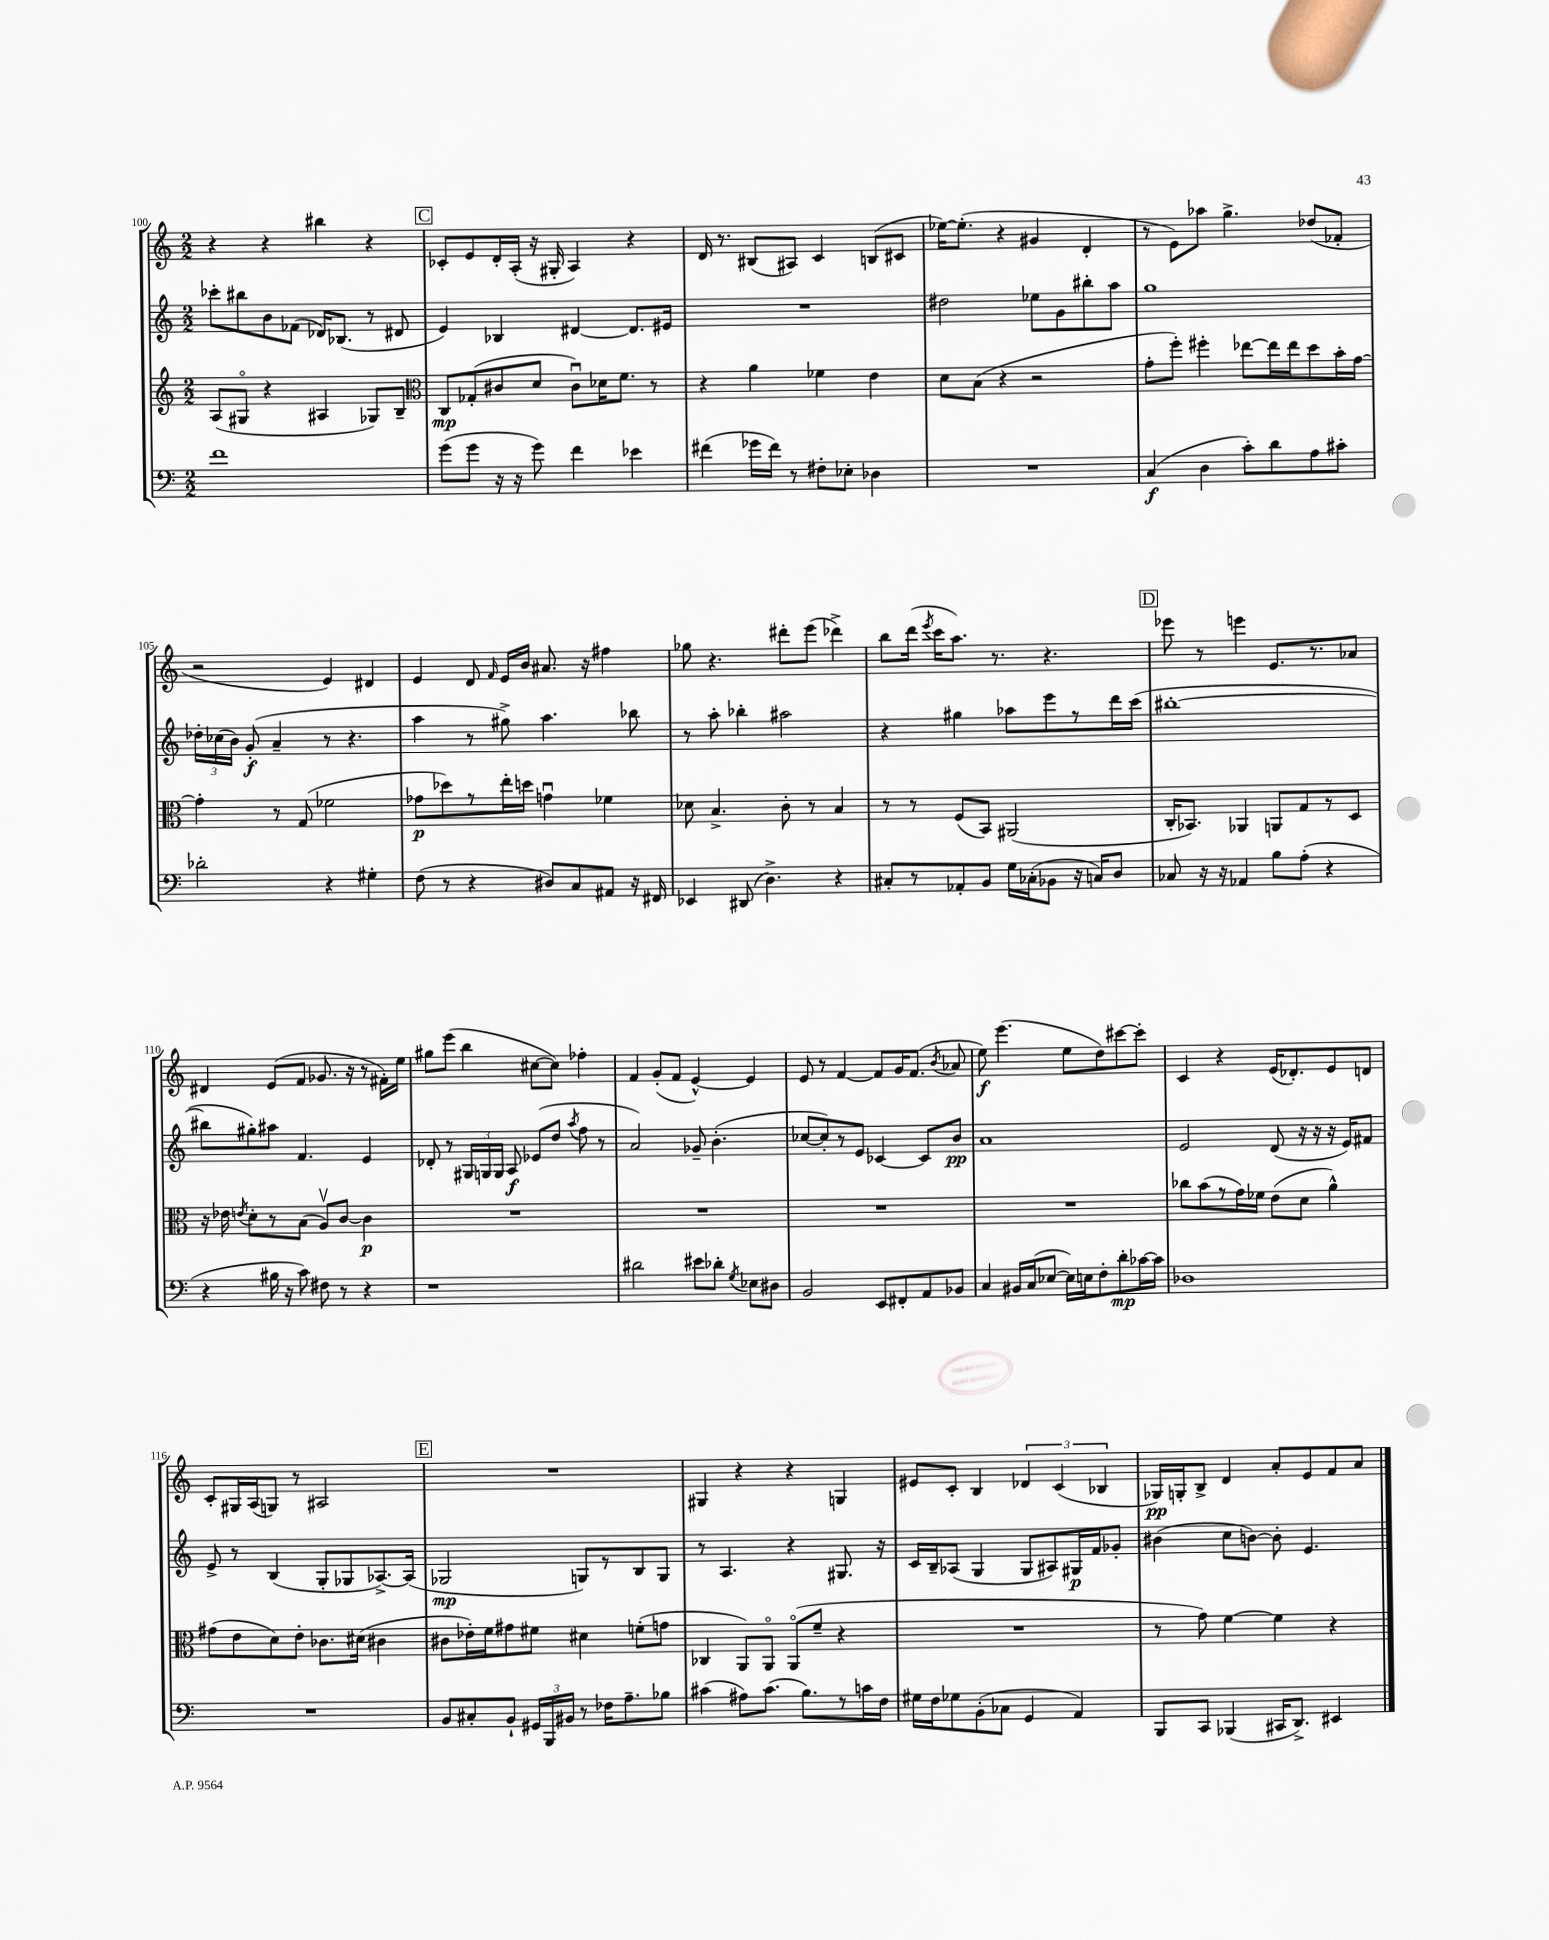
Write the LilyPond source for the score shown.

<<
\new StaffGroup <<
\new Staff = "s0" {
    \clef treble \key c \major \numericTimeSignature \time 2/2
    \autoBeamOff r4 r4 bis''4 r4 |
    \mark \markup { \box "C" } ces'8[-. e'8 d'16-. a16]-.( r16 gis16-. a4) r4 |
    d'16 r8. bis8[( ais8]) c'4 b8[( cis'8] |
    ees''16[~) ees''8.]-.( r4 gis'4 d'4-. |
    r8 e'8[) aes''8] g''4.-> des''8[( fes'8]-. |
    r2 e'4) dis'4 |
    e'4 d'8 \grace { f'16 } e'16[ b'16] ais'8. r16 fis''4 |
    ges''8 r4. dis'''8[-. e'''8]( des'''4->) |
    b''8[ d'''16]( \acciaccatura { e'''8 } c'''16[ a''8.]) r8. r4. |
    \mark \markup { \box "D" } ees'''8 r8 e'''4 e'8.[ r8. aes'8] |
    dis'4 e'8[( f'8] ges'8. r16 r8 fis'16[-.) e''16] |
    gis''8[ e'''8]( b''4 cis''8[~ cis''8]) fes''4-. |
    f'4 g'8[-.( f'8] e'4~-^) e'4 |
    e'8 r8 f'4~ f'8[ g'16 f'8.]( \acciaccatura { b'8 } aes'8 |
    e''8\f) e'''4.( e''8[ d''8) cis'''8~ cis'''8]-. |
    c'4 r4 e'16[( des'8.-.) e'8 d'8] |
    c'8[-. gis16 a16( g8]) r8 ais2 |
    \mark \markup { \box "E" } R1 |
    gis4 r4 r4 g4 |
    eis'8[ c'8]-. b4 \tuplet 3/2 { des'4 c'4( bes4 } |
    ges16[\pp) g16-. b8]-> d'4 a'8[-. e'8 f'8 a'8] \bar "|." |
}
\new Staff = "s1" {
    \clef treble \key c \major \numericTimeSignature \time 2/2
    \autoBeamOff ces'''8[-. bis''8 b'8 fes'8]( des'16[) bes8.]( r8 dis'8 |
    \mark \markup { \box "C" } e'4) bes4 dis'4~ dis'8.[ eis'16] |
    R1 |
    dis''2 ees''8[ g'8 bis''8-. a''8] |
    g''1 |
    \tuplet 3/2 { des''16[-. ces''16( b'16]) } g'8-.\f( a'4-- r8 r4. |
    a''4 r8 gis''8->) a''4. bes''8 |
    r8 a''8-. bes''4-. ais''2 |
    r4 gis''4 aes''8[ e'''8 r8 d'''16 c'''16]( |
    \mark \markup { \box "D" } bis''1~-. |
    bis''8[ gis''8-.) ais''8] f'4. e'4 |
    des'8-. r8 \tuplet 3/2 { gis16[ g16 g16] } a8\f ees'8[( d''8] \acciaccatura { a''8 } f''8 r8 |
    a'2) ges'8-- b'4.-.( |
    ces''8[~ ces''8-.) r8 e'8] ces'4~ ces'8[ b'8]\pp |
    a'1 |
    e'2 d'8( r16 r16 r16 e'16[) fis'8] |
    e'8-> r8 b4( g8[-. ges8 aes8.~->) aes16]( |
    \mark \markup { \box "E" } ges2\mp g8[) r8 b8 g8] |
    r8 a4. r4 gis8. r16 |
    c'16[ b16-- aes8]( g4 g8[ ais8) gis16\p f'16 ges'8]-. |
    bis'4( c''8[ b'8]~) b'8-. e'4. \bar "|." |
}
\new Staff = "s2" {
    \clef treble \key c \major \numericTimeSignature \time 2/2
    \autoBeamOff a8[( gis8]\flageolet r4 ais4 ges8[) b8]-- |
    \mark \markup { \box "C" } \clef alto c8[\mp ges8-.( cis'8 d'8] cis'8[\downbow) des'16 f'8.] r8 |
    r4 a'4 fes'4 e'4 |
    d'8[ b8]( r4 r2 |
    g'8[-. f''8]-.) fis''4-. ees''8[~ ees''16 ees''16 d''8 b'16-. g'16]~ |
    g'4-. r8 g8( fes'2 |
    ges'8[\p des''8) r8 e''16-. d''16] g'4\downbow fes'4 |
    des'8 b4.-> c'8-. r8 b4 |
    r8 r8 f8[( b,8]) ais,2( |
    \mark \markup { \box "D" } c16[-. bes,8.]) aes,4 a,8[ g8 r8 d8] |
    r16 ees'16 \acciaccatura { e'8 } d'8[-. r8 b8]( a8[\upbow) c'8]~ c'4\p |
    R1 |
    R1 |
    R1 |
    R1 |
    ces''8[ b'8( r8 g'16) fes'16] e'8[( d'8] a'4-^) |
    gis'8[( e'8 d'8) e'8]-. ces'8.[ dis'16]( cis'4 |
    \mark \markup { \box "E" } cis'8[ ees'16-.) f'16 gis'8 fis'8] dis'4 f'8[-.( g'8] |
    ces4 a,8[) a,8]\flageolet a,8[\flageolet( f'8]-- r4 |
    R1 |
    r8 g'8) f'4~ f'4 r4 \bar "|." |
}
\new Staff = "s3" {
    \clef bass \key c \major \numericTimeSignature \time 2/2
    \autoBeamOff f'1 |
    \mark \markup { \box "C" } g'8[( g'8] r16 r16 g'8) f'4 ees'4 |
    fis'4( ges'16[ fis'16]) r8 fis8[-. ees8]-. des4 |
    R1 |
    c4\f( d4 c'8[-.) d'8 a8 cis'8]-. |
    des'2-. r4 gis4-. |
    f8( r8 r4 dis8[) c8 ais,8] r16 fis,16 |
    ees,4 dis,8( d4.->) r4 |
    cis8[-. r8 aes,8-. b,8] g16[ ces16-.( bes,8] r16 c16[) d8] |
    \mark \markup { \box "D" } ces8 r16 r16 aes,4 b8[ a8]-.( r4 |
    r4 bis16 r16 c'8) fis8 r8 r4 |
    r1 |
    dis'2 eis'8[ des'8]-. \acciaccatura { g8 } ees8[ dis8] |
    b,2 e,8[ fis,8-. a,8 bes,8] |
    c4 bis,16[ c16( ees8]~ ees16[) e16 f8-. d'8-.\mp ces'16~ ces'16] |
    des1 |
    R1 |
    \mark \markup { \box "E" } b,8[ cis8-. b,8]-! \tuplet 3/2 { gis,16[ b,,16 bis,16] } r8 fes16[ a8.-- bes8] |
    cis'4( ais8[) cis'8.]( b8.[) r8 c'16 f16] |
    gis16[ f16 ges8 b,8-.( ces8] g,4 a,4) |
    b,,8[ c,8] bes,,4( cis,16[ d,8.]->) eis,4 \bar "|." |
}
>>
>>
\layout { \context { \Score currentBarNumber = #100 } }
